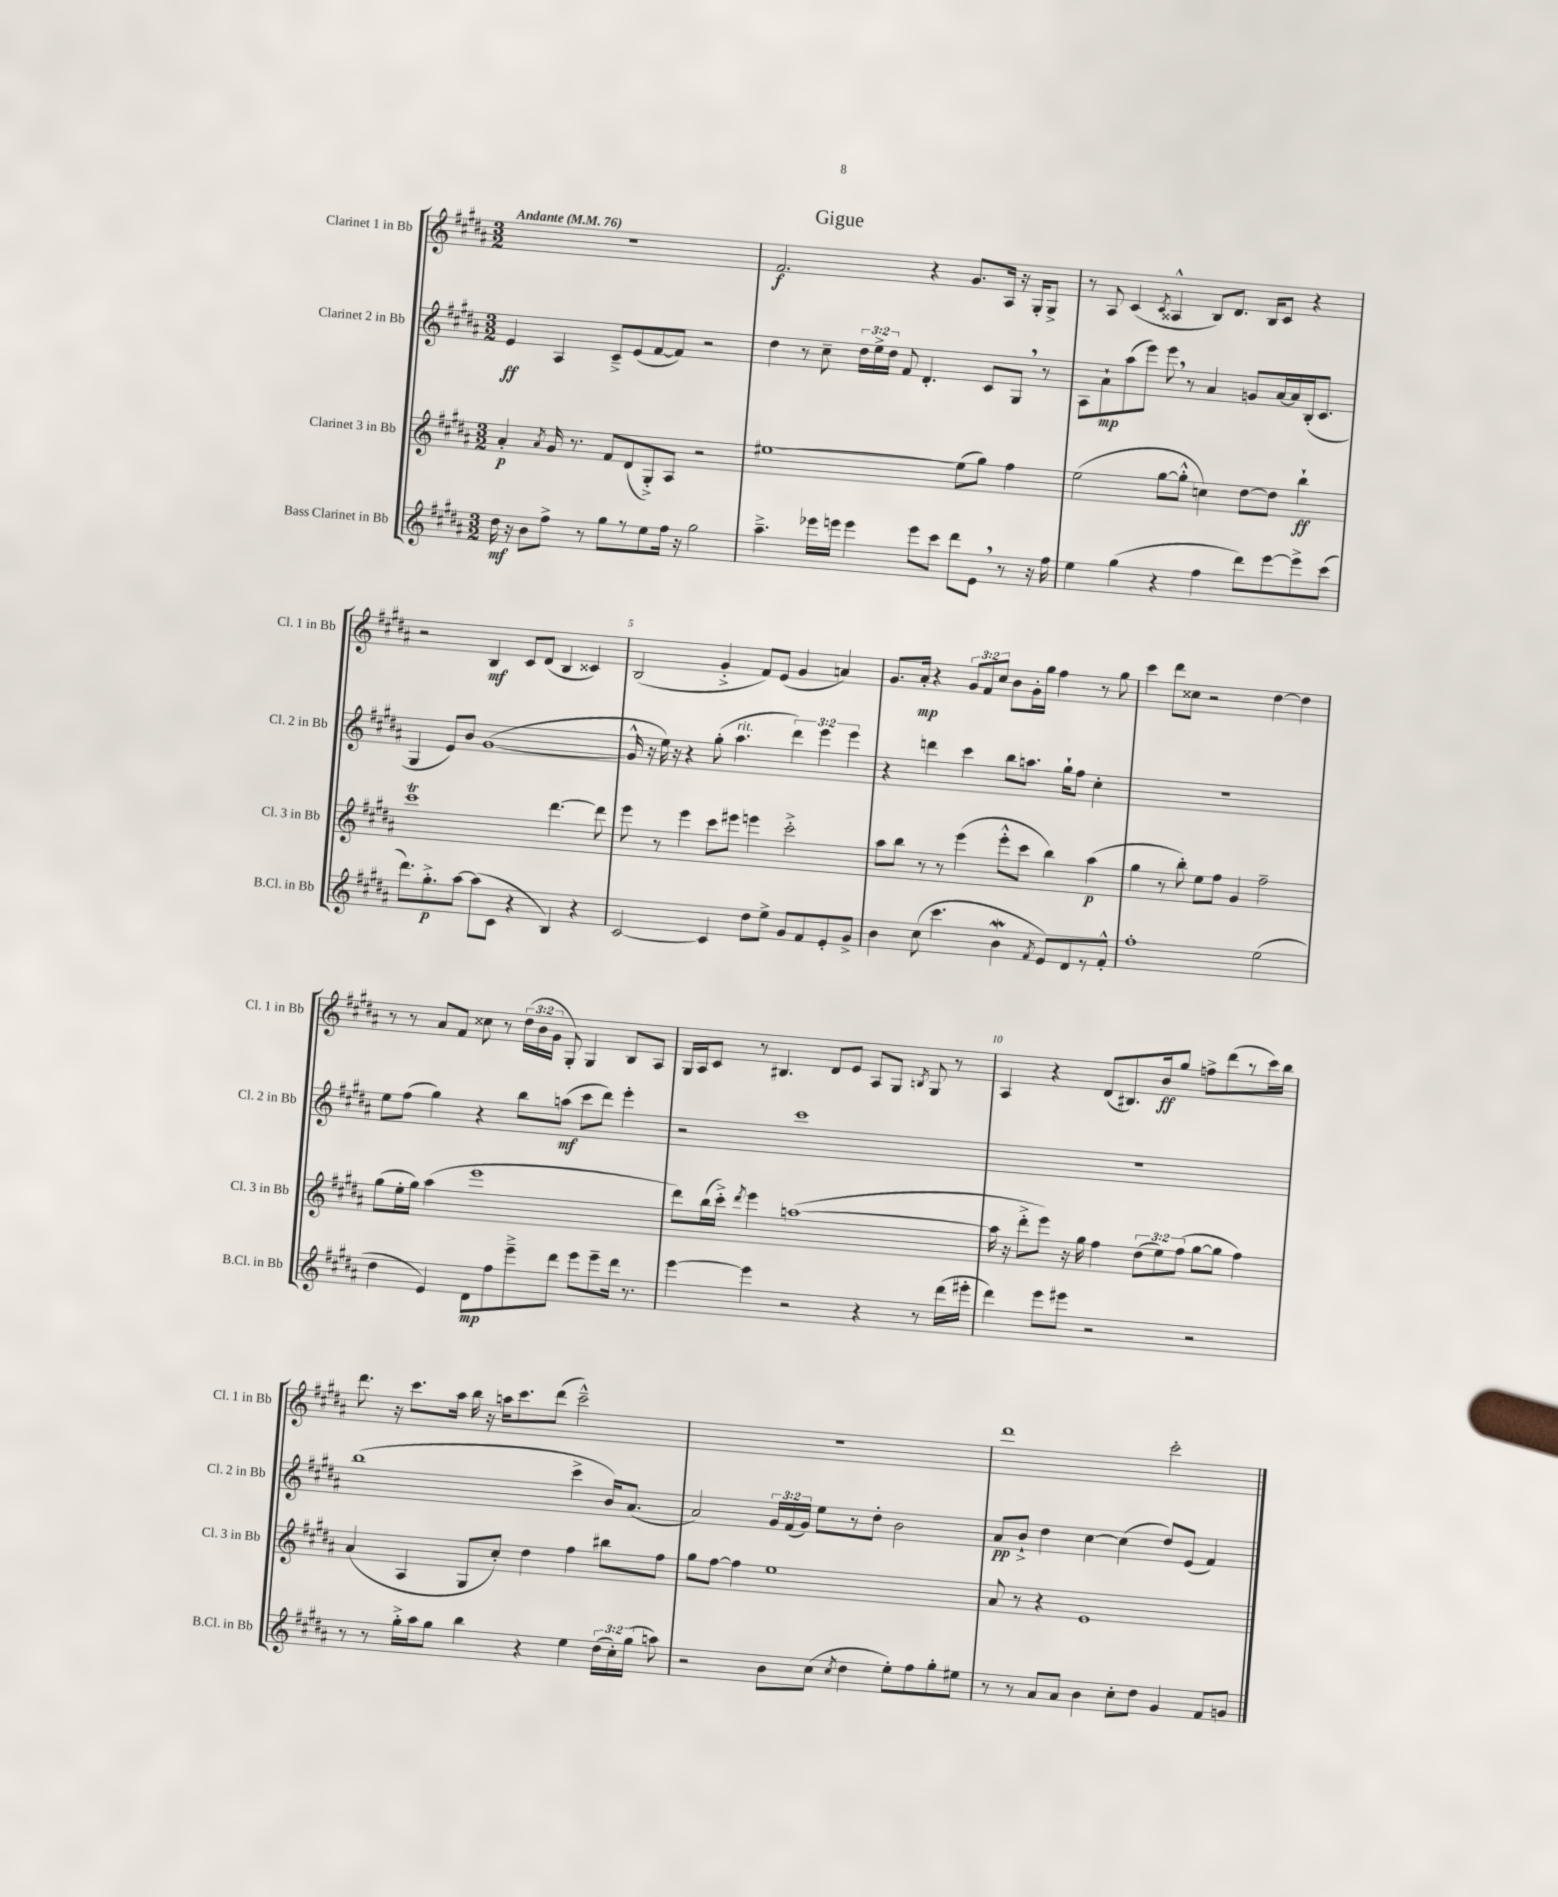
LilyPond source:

\header { title = "Gigue" }
<<
\new StaffGroup <<
\new Staff = "s0" \with { instrumentName = "Clarinet 1 in Bb" shortInstrumentName = "Cl. 1 in Bb" } {
    \clef treble \key b \major \numericTimeSignature \time 3/2 \override Staff.TupletNumber.text = #tuplet-number::calc-fraction-text \tempo "Andante" 4 = 76
    \autoBeamOff R1. |
    fis'2.\f r4 gis'8.[ ais16] r16 gis16[-. gis8]-> |
    r8 ais8 cis'4( \acciaccatura { cis'8 } aisis4-^ b8[) dis'8.] b16[ cis'8] r4 |
    r2 b4\mf cis'8[ dis'8]( b4 cisis'4) |
    b2( gis'4-.-> fis'8[) e'8]( gis'4 a'4) |
    gis'8.[ ais'16]-.\mp r4 \tuplet 3/2 { gis'8[ fis'8 cis''8] } b'8[ gis'16-. gis''16] fis''4 r8 gis''8 |
    cis'''4 dis'''8[ cisis''8] r2 dis''4~ dis''4 |
    r8 r8 ais'8[ fis'8] cisis''8 r8 \tuplet 3/2 { dis''16[( b'16 gis'16] } gis8-.) gis4 b8[ ais8] |
    gis16[ ais16 cis'8] r8 bis4. dis'8[ e'8] ais8[ gis8] \acciaccatura { b8 } gis8 r8 |
    ais4 r4 dis'8[( bis8.) b'16\ff gis''8] f''8[-> dis'''8( r8 cis'''16) b''16] |
    dis'''8. r16 cis'''8.[ ais''16] b''16 r16 a''16[ cis'''8. dis'''8]( cis'''2---^) |
    R1. |
    dis'''1 cis'''2-. \bar "|." |
}
\new Staff = "s1" \with { instrumentName = "Clarinet 2 in Bb" shortInstrumentName = "Cl. 2 in Bb" } {
    \clef treble \key b \major \numericTimeSignature \time 3/2 \override Staff.TupletNumber.text = #tuplet-number::calc-fraction-text
    \autoBeamOff e'4\ff ais4 cis'8[---> e'8( fis'8~ fis'8]) r2 |
    dis''4 r8 cis''8-- \tuplet 3/2 { dis''16[ e''16-> dis''16] } fis'8 dis'4.-. cis'8[ gis8] \breathe r8 |
    ais8[ ais'8-!\mp ais''8( e'''8]) e'''8 \breathe r8 ais'4 g'8[ ais'16~ ais'16 b16-.( cis'8.] |
    gis4 e'8[) b'8] gis'1~( |
    gis'16-^ r16 e''16) r16 r4 gis''8-.( ais''4.^\markup { \italic "rit." } \tuplet 3/2 { dis'''4) e'''4 e'''4 } |
    r4 d'''4 cis'''4 b''8[ a''8.] gis''16[-! fis''8] cis''4-. |
    R1. |
    e''8[ fis''8]( gis''4) r4 b''8[ a''8]\mf( cis'''8[ dis'''8]) e'''4-. |
    r2 cis'''1 |
    R1. |
    b''1( cis'''4-> b'16[) ais'8.]( |
    ais'2) \tuplet 3/2 { gis'16[ fis'16( gis'16]) } e''8[ r8 dis''8]-. b'2 |
    ais'8[\pp b'8]-!-> dis''4 cis''4~ cis''4( dis''8[) e'8]( fis'4) \bar "|." |
}
\new Staff = "s2" \with { instrumentName = "Clarinet 3 in Bb" shortInstrumentName = "Cl. 3 in Bb" } {
    \clef treble \key b \major \numericTimeSignature \time 3/2 \override Staff.TupletNumber.text = #tuplet-number::calc-fraction-text
    \autoBeamOff ais'4-.\p \acciaccatura { ais'8 } gis'16 r8. fis'8[ dis'8( gis8-.->) ais8] r2 |
    eis''1~ eis''8[( gis''8]) fis''4 |
    e''2( gis''8[~ gis''8]-.-^ c''4) dis''8[~ dis''8] b''4-!\ff |
    cis'''1\trill dis'''4.~ dis'''8 |
    e'''8 r8 e'''4 cis'''8[ eis'''8] e'''4 cis'''2-.-> |
    ais''8[ b''8] r8 r8 e'''4( e'''8[-.-^ cis'''8] b''4) ais''4\p( |
    gis''4 r8 b''8-.) e''8[ fis''8] gis'4 fis''2-- |
    gis''8[( e''16-. gis''16]) ais''4( e'''1 |
    dis'''8[) b''16( cis'''16]-.->) \acciaccatura { dis'''8 } e'''4 a''1~( |
    a''16 r16 dis'''8[-.-> e'''8]) r16 gis''16 fis''4 \tuplet 3/2 { dis''8[( e''8) fis''8]( } gis''8[~ gis''8] fis''4) |
    ais'4( ais4 gis8[ cis''8]-.) dis''4 fis''4 bis''8[ fis''8] |
    gis''8[ fis''8]~ fis''4 e''1 |
    ais'8 r8 r4 e'1 \bar "|." |
}
\new Staff = "s3" \with { instrumentName = "Bass Clarinet in Bb" shortInstrumentName = "B.Cl. in Bb" } {
    \clef treble \key b \major \numericTimeSignature \time 3/2 \override Staff.TupletNumber.text = #tuplet-number::calc-fraction-text
    \autoBeamOff dis''16\mf r16 b'8[ fis''8]-> r8 gis''8[ r8 e''8 fis''16] r16 gis''2 |
    ais''4.---> ees'''16[ e'''16] e'''4 e'''8[ cis'''8] dis'''8[ e'8] \breathe r8 r16 fis''16 |
    e''4 gis''4( r4 fis''4 dis'''8[) e'''8~ e'''8-> cis'''8]( |
    dis'''8.[) gis''8.-.->\p ais''8]~ ais''8[( cis'8] r4 b4) r4 |
    cis'2~ cis'4 dis''8[ e''8]-> gis'8[ fis'8 e'8-. gis'8]-> |
    b'4 cis''8( cis'''4. b'4\mordent \acciaccatura { fis'8 } e'8[) dis'8 r8 fis'8]-.-^ |
    fis''1-. e''2( |
    dis''4 e'4) dis'8[\mp fis''8 e'''8---> dis'''8] e'''8[ e'''8-- dis'''16] r8. |
    e'''4~ e'''4 r2 r4 r8 dis'''16[( eis'''16]-. |
    dis'''4) e'''8[ eis'''8] r2 r2 |
    r8 r8 gis''16[-.-> ais''16 gis''8] b''4 r4 e''4 \tuplet 3/2 { dis''16[( cis''16-.) gis''16]( } a''8) |
    r2 b'8[ cis''8]( \acciaccatura { cis''8 } dis''4 e''8[-.) fis''8 gis''8-. eis''8] |
    r8 r8 ais'8[ ais'8] b'4 cis''8[-. dis''8] gis'4 fis'8[ g'8] \bar "|." |
}
>>
>>
\layout { \context { \Score \override BarNumber.break-visibility = ##(#f #t #t) barNumberVisibility = #(every-nth-bar-number-visible 5) } }
